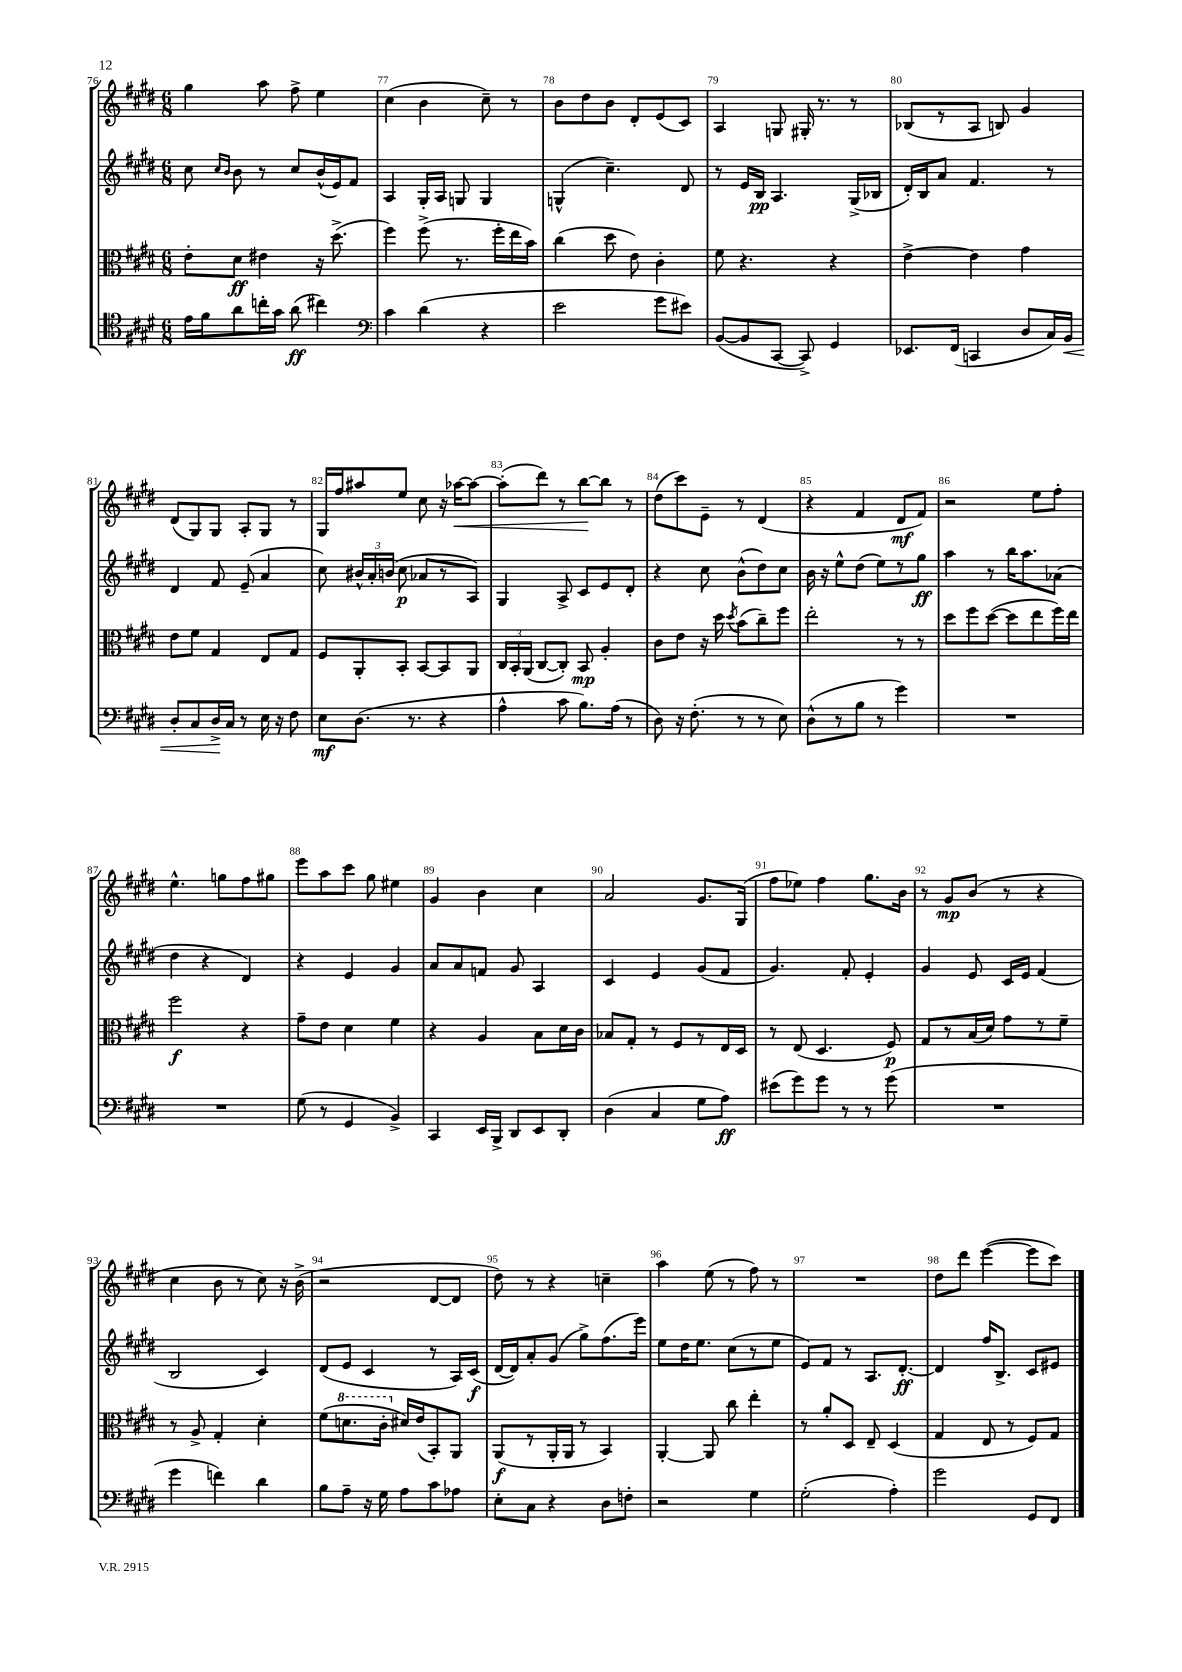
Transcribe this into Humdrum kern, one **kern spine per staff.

**kern	**dynam	**kern	**dynam	**kern	**dynam	**kern	**dynam
*part4	*part4	*part3	*part3	*part2	*part2	*part1	*part1
*staff4	*staff4	*staff3	*staff3	*staff2	*staff2	*staff1	*staff1
*clefC4	*	*clefC3	*	*clefG2	*	*clefG2	*
*k[f#c#g#d#]	*	*k[f#c#g#d#]	*	*k[f#c#g#d#]	*	*k[f#c#g#d#]	*
*M6/8	*	*M6/8	*	*M6/8	*	*M6/8	*
=76	=76	=76	=76	=76	=76	=76	=76
16e\LL	.	8e'\L	.	8cc#\	.	4gg#\	.
16f#\J	.	.	.	.	.	.	.
.	.	.	.	16qqcc#/LL	.	.	.
.	.	.	.	16qqb/JJ	.	.	.
8a\	.	8d#\J	ff	8b\	.	.	.
16ccn'\L	.	4e#X\	.	8r	.	8aa\	.
16g#\JJ	.	.	.	.	.	.	.
(8a\	ff	.	.	8cc#/L	.	8ff#^\	.
4cc#X\)	.	16r	.	(16b^^/L	.	4ee\	.
.	.	(8.dd#^\	.	16e/J)	.	.	.
.	.	.	.	8f#/J	.	.	.
=77	=77	=77	=77	=77	=77	=77	=77
*clefF4	*	*	*	*	*	*	*
4c#\	.	4ff#\)	.	4A/	.	(4cc#\	.
(4d#\	.	(8ff#^\	.	16G#'/LL	.	4b\	.
.	.	.	.	16A/JJ	.	.	.
.	.	8.r	.	8Gn/	.	.	.
4r	.	.	.	4G/	.	8cc#~\)	.
.	.	16ff#'\LL	.	.	.	.	.
.	.	16ee\	.	.	.	8r	.
.	.	16b\JJ)	.	.	.	.	.
=78	=78	=78	=78	=78	=78	=78	=78
2e\	.	(4cc#\	.	(4Gn^^/	.	8b\L	.
.	.	.	.	.	.	8dd#\	.
.	.	8dd#\	.	4.cc#~\)	.	8b\J	.
.	.	8e\)	.	.	.	8d#'/L	.
8g#\L	.	4c#'\	.	.	.	(8e/	.
8e#X\J)	.	.	.	8d#/	.	8c#/J)	.
=79	=79	=79	=79	=79	=79	=79	=79
([8BB/L	.	8f#\	.	8r	.	4A/	.
8BB/]	.	4.r	.	16e/LL	.	.	.
.	.	.	.	16B/JJ	pp	.	.
[8CC#/J	.	.	.	4.A/	.	8Gn/	.
8CC#^/])	.	.	.	.	.	16G#X'/	.
.	.	.	.	.	.	8.r	.
4GG#/	.	4r	.	.	.	.	.
.	.	.	.	(16G#^/LL	.	8r	.
.	.	.	.	16B-X/JJ	.	.	.
=80	=80	=80	=80	=80	=80	=80	=80
8.EE-X/L	.	[4e^\	.	16d#'/LL)	.	(8B-X/L	.
.	.	.	.	16B/J	.	.	.
.	.	.	.	8a/J	.	8r	.
(16FF#/Jk	.	.	.	.	.	.	.
4CCn/	.	4e\]	.	4.f#/	.	8A/J	.
.	.	.	.	.	.	8Bn/)	.
8D#/L	.	4g#\	.	.	.	4g#/	.
16C#/L)	.	.	.	8r	.	.	.
!	!LO:HP:b	!	!	!	!	!	!
16BB/JJ	<	.	.	.	.	.	.
!!LO:LB:g=z
=81	=81	=81	=81	=81	=81	=81	=81
8D#'/L	.	8e\L	.	4d#/	.	(8d#/L	.
8C#/	.	8f#\J	.	.	.	8G#/)	.
16D#^/L	.	4G#/	.	8f#/	.	8G#/J	.
16C#/JJ	[	.	.	.	.	.	.
8r	.	.	.	(8e~/	.	8A'/L	.
16E\	.	8E/L	.	4a/	.	8G#/J	.
16r	.	.	.	.	.	.	.
8F#\	.	8G#/J	.	.	.	8r	.
=82	=82	=82	=82	=82	=82	=82	=82
8E\L	mf	8F#/L	.	8cc#\)	.	16G#/LL	.
.	.	.	.	.	.	16ff#/J	.
(8.D#\J	.	8AA'/	.	24b#X^^/LL	.	8aa#X/	.
.	.	.	.	24a'/	.	.	.
.	.	.	.	(24bn/JJ	.	.	.
.	.	8BB'/J	.	8cc#\	p	8ee/J	.
8.r	.	.	.	.	.	.	.
.	.	[8BB/L	.	8a-X/L	.	8cc#\	.
4r	.	8BB/]	.	8r	.	16r	.
!	!	!	!	!	!	!	!LO:HP:b
.	.	.	.	.	.	[16aa-X\KL	<
.	.	8AA/J	.	8A/J)	.	8aa-\J_	.
=83	=83	=83	=83	=83	=83	=83	=83
4A^^\	.	24C#/LL	.	4G#/	.	(8aa-'\L]	.
.	.	24BB'/	.	.	.	.	.
.	.	(24AA/JJ	.	.	.	.	.
.	.	[8C#/L	.	.	.	8ddd#\J)	.
8c#\	.	8C#'/J])	.	8A^/	.	8r	.
8.B\L)	.	8BB/	mp	8c#/L	.	[8bb\L	.
.	.	4A'/	.	8e/	.	8bb\J]	[
(16A\Jk	.	.	.	.	.	.	.
8r	.	.	.	8d#'/J	.	8r	.
=84	=84	=84	=84	=84	=84	=84	=84
8D#\)	.	8c#\L	.	4r	.	(8dd#\L	.
16r	.	8e\J	.	.	.	8ccc#\)	.
(8.F#'\	.	.	.	.	.	.	.
.	.	16r	.	8cc#\	.	8e~\J	.
.	.	16dd#\	.	.	.	.	.
.	.	8qdd#/	.	.	.	.	.
8r	.	(8b\L	.	(8b^^\L	.	8r	.
8r	.	8cc#~\)	.	8dd#\)	.	(4d#/	.
8E\)	.	8ff#\J	.	8cc#\J	.	.	.
=85	=85	=85	=85	=85	=85	=85	=85
(8D#^^\L	.	2ee'\	.	16b\	.	4r	.
.	.	.	.	16r	.	.	.
8r	.	.	.	8ee^^\L	.	.	.
8B\J	.	.	.	(8dd#\J	.	4f#/	.
8r	.	.	.	8ee\L)	.	.	.
4g#\)	.	8r	.	8r	.	8d#/L	mf
.	.	8r	.	8gg#\J	ff	8f#/J)	.
=86	=86	=86	=86	=86	=86	=86	=86
2.r	.	8dd#\L	.	4aa\	.	2r	.
.	.	8ff#\	.	.	.	.	.
.	.	([8dd#\J	.	8r	.	.	.
.	.	8dd#\L]	.	16bb\KL	.	.	.
.	.	.	.	8.aa\	.	.	.
.	.	8ee\	.	.	.	8ee\L	.
.	.	16ff#\L)	.	(8a-X\J	.	8ff#'\J	.
.	.	16ee\JJ	.	.	.	.	.
!!LO:LB:g=z
=87	=87	=87	=87	=87	=87	=87	=87
2.r	.	2ff#\	f	4dd#\	.	4.ee^^\	.
.	.	.	.	4r	.	.	.
.	.	.	.	.	.	8ggn\L	.
.	.	4r	.	4d#/)	.	8ff#\	.
.	.	.	.	.	.	8gg#X\J	.
=88	=88	=88	=88	=88	=88	=88	=88
(8G#\	.	8g#~\L	.	4r	.	8eee\L	.
8r	.	8e\J	.	.	.	8aa\	.
4GG#/	.	4d#\	.	4e/	.	8ccc#\J	.
.	.	.	.	.	.	8gg#\	.
4BB^/)	.	4f#\	.	4g#/	.	4ee#X\	.
=89	=89	=89	=89	=89	=89	=89	=89
4CC#/	.	4r	.	8a/L	.	4g#/	.
.	.	.	.	8a/	.	.	.
16EE/LL	.	4A/	.	8fn/J	.	4b\	.
16BBB^/JJ	.	.	.	.	.	.	.
8DD#/L	.	.	.	8g#/	.	.	.
8EE/	.	8B\L	.	4A/	.	4cc#\	.
8DD#'/J	.	16d#\L	.	.	.	.	.
.	.	16c#\JJ	.	.	.	.	.
=90	=90	=90	=90	=90	=90	=90	=90
(4D#\	.	8B-X/L	.	4c#/	.	2a/	.
.	.	8G#'/J	.	.	.	.	.
4C#/	.	8r	.	4e/	.	.	.
.	.	8F#/L	.	.	.	.	.
8G#\L	.	8r	.	(8g#/L	.	8.g#/L	.
8A\J)	ff	16E/L	.	8f#/J	.	.	.
.	.	16D#/JJ	.	.	.	(16G#/Jk	.
=91	=91	=91	=91	=91	=91	=91	=91
(8e#X\L	.	8r	.	4.g#/)	.	8ff#\L	.
8g#\)	.	(8E/	.	.	.	8ee-X\J)	.
8g#\J	.	4.D#/	.	.	.	4ff#\	.
8r	.	.	.	8f#'/	.	.	.
8r	.	.	.	4e'/	.	8.gg#\L	.
(8g#\	.	8F#/)	p	.	.	.	.
.	.	.	.	.	.	16b\Jk	.
=92	=92	=92	=92	=92	=92	=92	=92
2.r	.	8G#/L	.	4g#/	.	8r	.
.	.	8r	.	.	.	8g#/L	mp
.	.	(16B/L	.	8e/	.	(8b/J	.
.	.	16d#/JJ)	.	.	.	.	.
.	.	8g#\L	.	16c#/LL	.	8r	.
.	.	.	.	16e/JJ	.	.	.
.	.	8r	.	(4f#/	.	4r	.
.	.	8f#~\J	.	.	.	.	.
!!LO:LB:g=z
=93	=93	=93	=93	=93	=93	=93	=93
4g#\	.	8r	.	2B/	.	4cc#\	.
.	.	8A^/	.	.	.	.	.
4fn\)	.	4G#'/	.	.	.	8b\	.
.	.	.	.	.	.	8r	.
4d#\	.	4d#'\	.	4c#/)	.	8cc#\)	.
.	.	.	.	.	.	16r	.
.	.	.	.	.	.	(16b^\	.
=94	=94	=94	=94	=94	=94	=94	=94
8B\L	.	(8f#\L	.	(8d#/L	.	2r	.
*	*	*8va	*	*	*	*	*
8A~\J	.	8.ddn\	.	8e/J	.	.	.
16r	.	.	.	4c#/	.	.	.
16G#\	.	16cc#'\Jk	.	.	.	.	.
*	*	*X8va	*	*	*	*	*
8A\L	.	16d#X/LL)	.	.	.	.	.
.	.	(16e/J	.	.	.	.	.
8c#\	.	8BB'/)	.	8r	.	[8d#/L	.
8A-X\J	.	8AA/J	.	16A/LL)	.	8d#/J]	.
.	.	.	.	(16c#/JJ	f	.	.
=95	=95	=95	=95	=95	=95	=95	=95
8E'\L	.	(8AA/L	f	[16d#/LL	.	8dd#\)	.
.	.	.	.	16d#/J])	.	.	.
8C#\J	.	8r	.	8a'/	.	8r	.
4r	.	16AA'/L	.	(8g#/J	.	4r	.
.	.	16AA/JJ	.	.	.	.	.
.	.	8r	.	8gg#^\L)	.	.	.
8D#\L	.	4BB/)	.	(8.ff#\	.	4ccn~\	.
8Fn'\J	.	.	.	.	.	.	.
.	.	.	.	16eee\Jk)	.	.	.
=96	=96	=96	=96	=96	=96	=96	=96
2r	.	[4AA'/	.	8ee\L	.	4aa\	.
.	.	.	.	16dd#\K	.	.	.
.	.	.	.	8.ee\J	.	.	.
.	.	8AA/]	.	.	.	(8ee\	.
.	.	8cc#\	.	(8cc#\L	.	8r	.
4G#\	.	4ee'\	.	8r	.	8ff#\)	.
.	.	.	.	8ee\J	.	8r	.
=97	=97	=97	=97	=97	=97	=97	=97
(2G#'\	.	8r	.	8e/L)	.	2.r	.
.	.	8a'/L	.	8f#/J	.	.	.
.	.	8D#/J	.	8r	.	.	.
.	.	8E~/	.	8.A/L	.	.	.
4A'\)	.	(4D#/	.	.	.	.	.
.	.	.	.	[8.d#'/J	ff	.	.
=98	=98	=98	=98	=98	=98	=98	=98
2g#\	.	4G#/	.	4d#/]	.	8dd#\L	.
.	.	.	.	.	.	8ddd#\J	.
.	.	8E/	.	16ff#/KL	.	([4eee\	.
.	.	.	.	8.B^/J	.	.	.
.	.	8r	.	.	.	.	.
8GG#/L	.	8F#/L)	.	8c#/L	.	8eee\L]	.
8FF#/J	.	8G#/J	.	8e#X/J	.	8ccc#\J)	.
==	==	==	==	==	==	==	==
*-	*-	*-	*-	*-	*-	*-	*-
